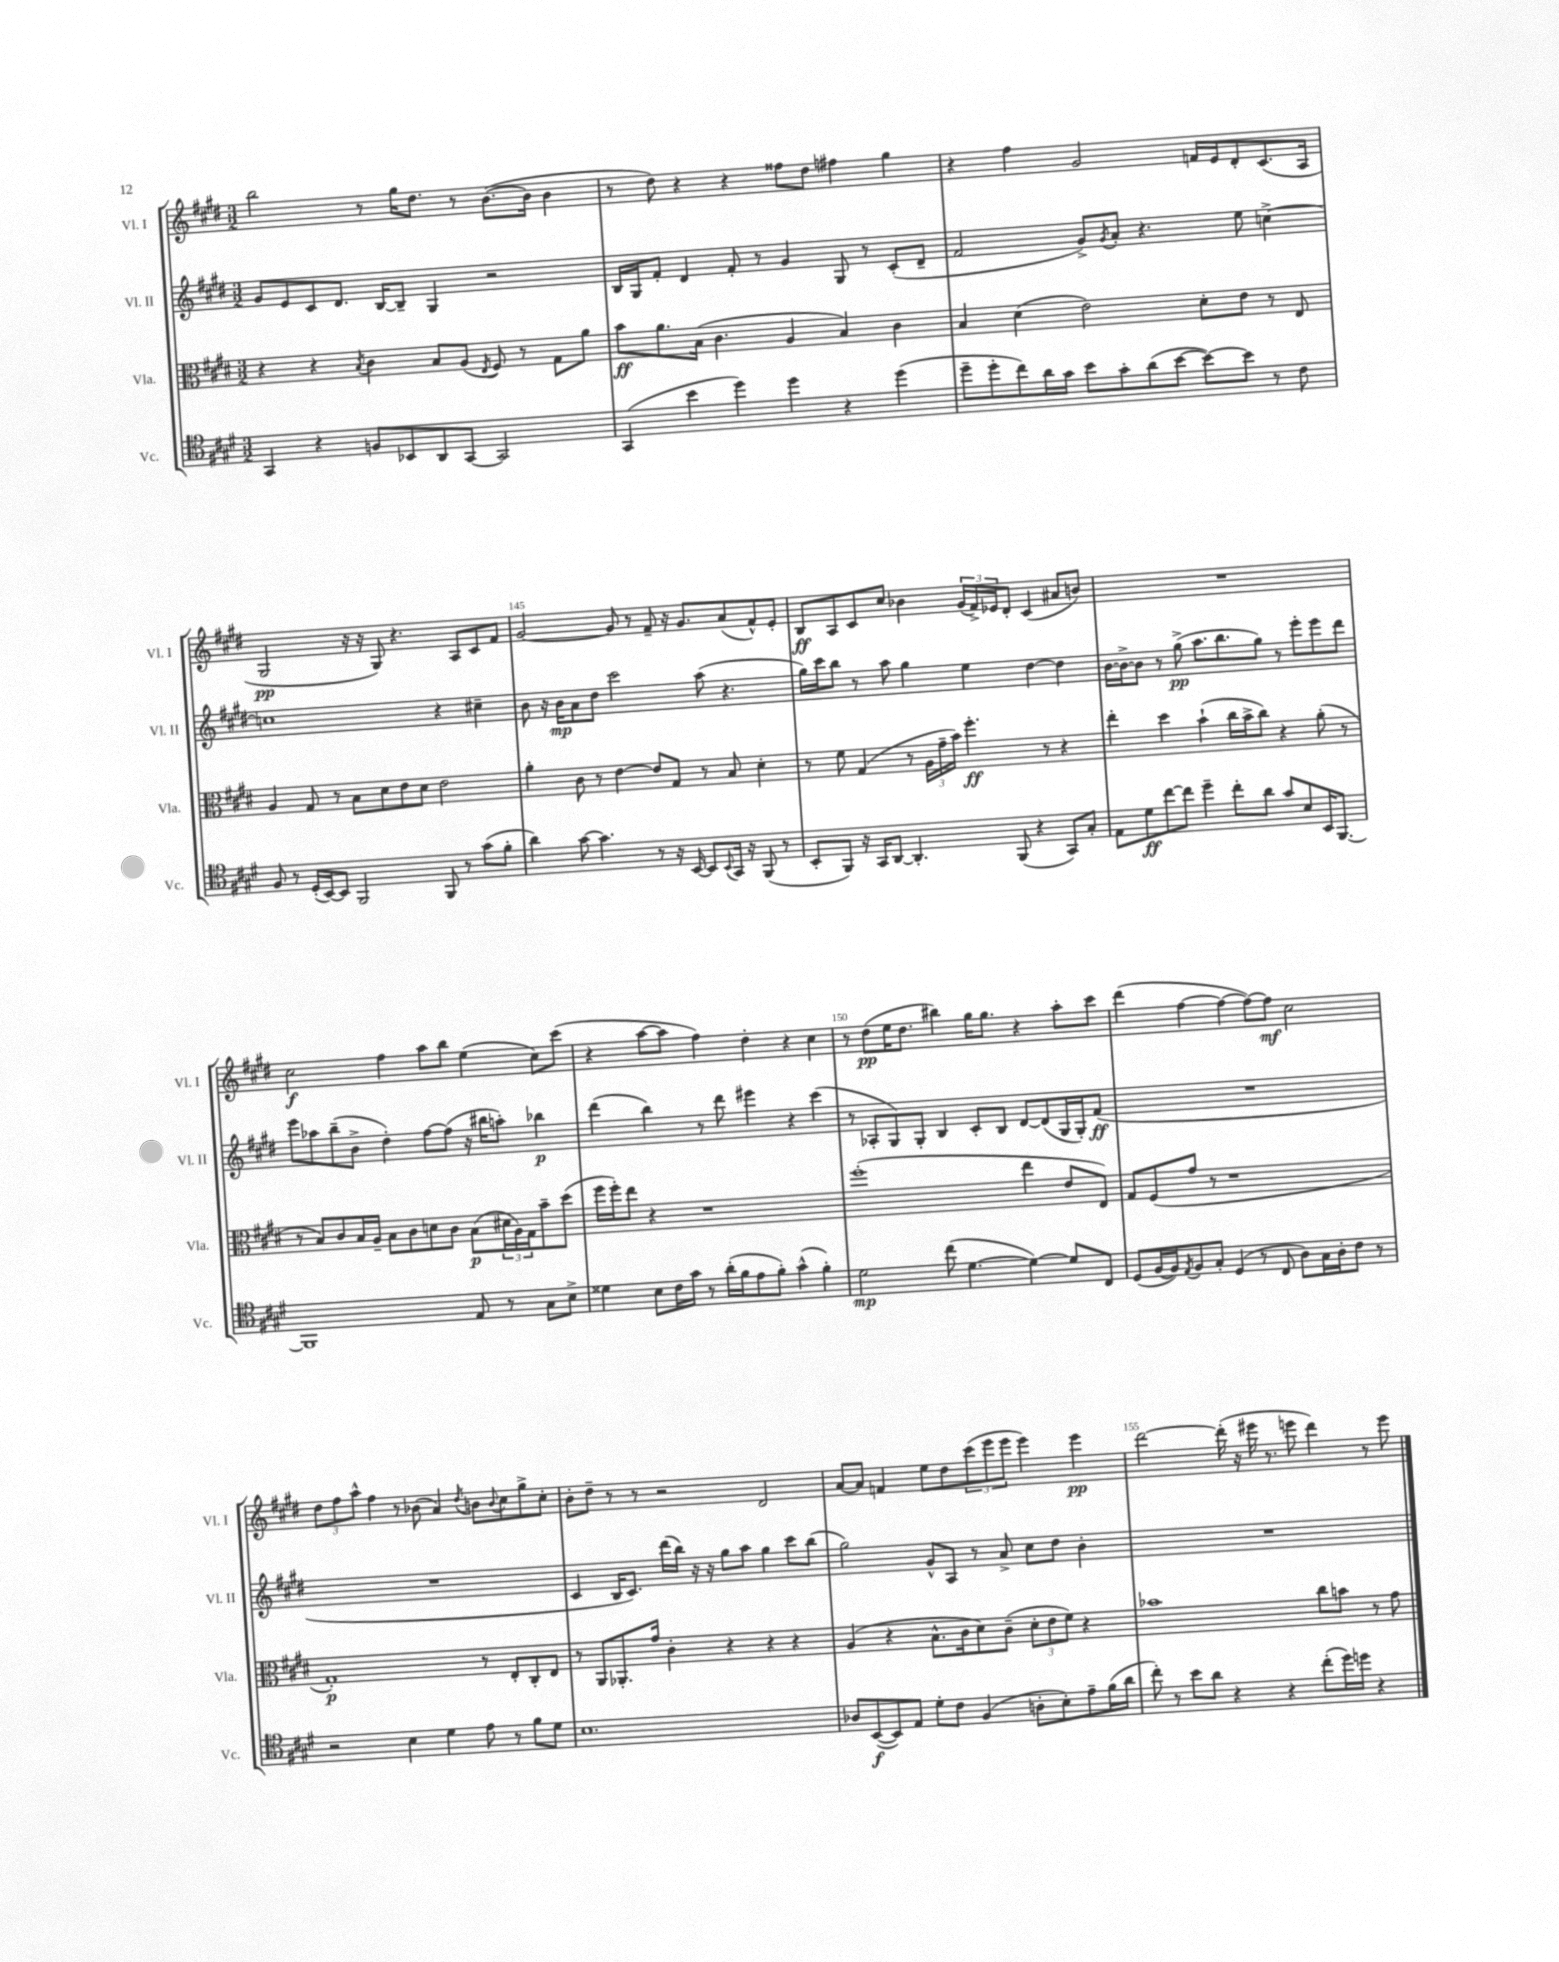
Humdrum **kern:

**kern	**dynam	**kern	**dynam	**kern	**dynam	**kern	**dynam
*part4	*part4	*part3	*part3	*part2	*part2	*part1	*part1
*staff4	*staff4	*staff3	*staff3	*staff2	*staff2	*staff1	*staff1
*I"Vc.	*	*I"Vla.	*	*I"Vl. II	*	*I"Vl. I	*
*I'Vc.	*	*I'Vla.	*	*I'Vl. II	*	*I'Vl. I	*
*clefC4	*	*clefC3	*	*clefG2	*	*clefG2	*
*k[f#c#g#d#]	*	*k[f#c#g#d#]	*	*k[f#c#g#d#]	*	*k[f#c#g#d#]	*
*M3/2	*	*M3/2	*	*M3/2	*	*M3/2	*
=141	=141	=141	=141	=141	=141	=141	=141
4GG#/	.	4r	.	8g#/L	.	2bb\	.
.	.	.	.	8e/	.	.	.
4r	.	4r	.	8c#/	.	.	.
.	.	.	.	8.d#/J	.	.	.
.	.	8qB/	.	.	.	.	.
8Fn/L	.	4c#\	.	.	.	8r	.
.	.	.	.	[16B/KL	.	.	.
8BB-X/	.	.	.	8B~/J]	.	16gg#\KL	.
.	.	.	.	.	.	8.dd#\J	.
8AA/	.	8B/L	.	4G#/	.	.	.
[8GG#/J	.	(8A/J	.	.	.	8r	.
.	.	8qE/	.	.	.	.	.
2GG#/]	.	8F#/)	.	2r	.	([8.b\L	.
.	.	8r	.	.	.	.	.
.	.	.	.	.	.	16b\Jk]	.
.	.	8G#\L	.	.	.	4b\	.
.	.	8a\J	.	.	.	.	.
=142	=142	=142	=142	=142	=142	=142	=142
(4GG#/	.	8b\L	ff	16B/LL	.	8r	.
.	.	.	.	16G#/J	.	.	.
.	.	8.a\	.	8f#'/J	.	8dd#\)	.
4b\	.	.	.	4d#/	.	4r	.
.	.	(16B\Jk	.	.	.	.	.
.	.	4.c#\	.	.	.	.	.
4dd#\)	.	.	.	8f#'/	.	4r	.
.	.	.	.	8r	.	.	.
4dd#\	.	4A/	.	4g#/	.	8ff##X\L	.
.	.	.	.	.	.	8dd#\J	.
4r	.	4B/)	.	8G#/	.	4ff#X\	.
.	.	.	.	8r	.	.	.
(4dd#\	.	4c#\	.	(8c#'/L	.	4gg#\	.
.	.	.	.	8d#~/J	.	.	.
=143	=143	=143	=143	=143	=143	=143	=143
8dd#~\L	.	4B/	.	2f#/	.	4r	.
8dd#'\	.	.	.	.	.	.	.
8cc#\)	.	(4d#\	.	.	.	4ff#\	.
16a\L	.	.	.	.	.	.	.
16g#\JJ	.	.	.	.	.	.	.
8b\L	.	2e\)	.	8g#^/L)	.	2g#/	.
.	.	.	.	8qg#/	.	.	.
8g#'\	.	.	.	8a'/J	.	.	.
(8a\	.	.	.	4.r	.	.	.
[8b\J	.	.	.	.	.	.	.
8b\L_)	.	8d#'\L	.	.	.	16fn/LL	.
.	.	.	.	.	.	16e/J	.
8b\J]	.	8e\J	.	8ee\	.	8d#'/	.
8r	.	8r	.	[4ccn^\	.	(8.c#/	.
8c#\	.	8E/	.	.	.	.	.
.	.	.	.	.	.	16A/Jk	.
!!LO:LB:g=z
=144	=144	=144	=144	=144	=144	=144	=144
8F#/	.	4A/	.	1ccn]	.	2G#/	pp
8r	.	.	.	.	.	.	.
(16D#'/LL	.	8G#/	.	.	.	.	.
[16BB/J)	.	.	.	.	.	.	.
8BB/J]	.	8r	.	.	.	.	.
2FF#/	.	8B\L	.	.	.	16r	.
.	.	.	.	.	.	16r	.
.	.	8d#\	.	.	.	8G#/)	.
.	.	8e\	.	.	.	4.r	.
.	.	8d#\J	.	.	.	.	.
8FF#/	.	2e\	.	4r	.	.	.
8r	.	.	.	.	.	8A/L	.
(8g#\L	.	.	.	4cc#X~\	.	8c#/	.
8f#'\J	.	.	.	.	.	8f#/J	.
=145	=145	=145	=145	=145	=145	=145	=145
4a\)	.	4a'\	.	8b\	.	[2g#/	.
.	.	.	.	16r	.	.	.
.	.	.	.	16b\KL	mp	.	.
[8g#\	.	8c#\	.	8a\	.	.	.
4.g#\]	.	8r	.	8dd#\J	.	.	.
.	.	[4e\	.	2ccc#\	.	8g#/]	.
.	.	.	.	.	.	8r	.
8r	.	8e/L]	.	.	.	8f#~/	.
16r	.	8G#/J	.	.	.	16r	.
[16BB/	.	.	.	.	.	8.g#/L	.
8BB/L]	.	8r	.	(8aa\	.	.	.
8qqBB/	.	.	.	.	.	.	.
16GG#/Jk	.	8B/	.	4.r	.	(8a/	.
16r	.	.	.	.	.	.	.
(8FF#/	.	4d#'\	.	.	.	8f#^^/)	.
8r	.	.	.	.	.	8e'/J	.
=146	=146	=146	=146	=146	=146	=146	=146
8BB'/L	.	8r	.	16gg#\LL)	.	8B/L	ff
.	.	.	.	16ccc#\J	.	.	.
8FF#/J)	.	8f#\	.	8bb\J	.	8A/	.
16r	.	(4G#/	.	8r	.	8c#/	.
16GG#/KL	.	.	.	.	.	.	.
[8AA/J	.	.	.	8aa\	.	8cc#/J	.
4.AA'/]	.	8r	.	4gg#\	.	4b-X\	.
.	.	24A\LL	.	.	.	.	.
.	.	24g#~\	.	.	.	.	.
.	.	24b\JJ)	.	.	.	.	.
.	.	4.ff#'\	ff	4ee\	.	(24g#/LL	.
.	.	.	.	.	.	24f#^/)	.
.	.	.	.	.	.	24e-X/J	.
(8FF#/	.	.	.	.	.	8d#'/J	.
4r	.	.	.	[4dd#\	.	(4c#/	.
.	.	8r	.	.	.	.	.
8GG#/L)	.	4r	.	4dd#\]	.	8a#X/L	.
8G#'/J	.	.	.	.	.	8bn/J)	.
=147	=147	=147	=147	=147	=147	=147	=147
8E\L	.	4ee'\	.	[16b\LL	.	1.r	.
.	.	.	.	16b^\J_	.	.	.
8d#\	ff	.	.	8b\J]	.	.	.
[8cc#\	.	4dd#\	.	8r	.	.	.
8cc#\J]	.	.	.	(8gg#^\	pp	.	.
4dd#~\	.	(4b`\	.	8.aa\L	.	.	.
.	.	.	.	8.bb\	.	.	.
8cc#'\L	.	16cc#\LL	.	.	.	.	.
.	.	16b^\J	.	.	.	.	.
8a\J	.	8cc#\J)	.	8gg#\J)	.	.	.
8g#/L	.	4r	.	8r	.	.	.
8B/	.	.	.	8eee'\L	.	.	.
16BB/K	.	(8a'\	.	8eee\	.	.	.
[8.FF#/J	.	.	.	.	.	.	.
.	.	8r	.	8ddd#\J	.	.	.
!!LO:LB:g=z
=148	=148	=148	=148	=148	=148	=148	=148
1FF#]	.	8r	.	8eee\L	.	2cc#\	f
.	.	8B/L)	.	8aa-X\	.	.	.
.	.	8c#/	.	(8bb~\	.	.	.
.	.	16B/L	.	8b^\J	.	.	.
.	.	16A~/JJ	.	.	.	.	.
.	.	8B\L	.	4dd#'\)	.	4ff#\	.
.	.	8c#\	.	.	.	.	.
.	.	8dn\	.	[8ff#\L	.	8aa\L	.
.	.	8c#\J	.	(8ff#\J]	.	8bb\J	.
8E/	.	(8B\L	p	16r	.	(4ee\	.
.	.	.	.	16bb#X\KL	.	.	.
8r	.	24d#X\L	.	8aan'\J)	.	.	.
.	.	24A\)	.	.	.	.	.
.	.	24G#\J	.	.	.	.	.
8G#\L	.	8b~\	.	4bb-X\	p	8cc#\L)	.
8B^\J	.	(8dd#\J	.	.	.	(8ccc#\J	.
=149	=149	=149	=149	=149	=149	=149	=149
4d##X\	.	16ff#\LL	.	(4ddd#\	.	4r	.
.	.	16ff#'\J)	.	.	.	.	.
.	.	8ee\J	.	.	.	.	.
8B\L	.	4r	.	4bb\)	.	[8aa\L	.
16c#\L	.	.	.	.	.	8aa\J]	.
16g#\JJ	.	.	.	.	.	.	.
8r	.	1r	.	8r	.	4ff#\)	.
(16a'\LL	.	.	.	8ddd#\	.	.	.
16f#\J	.	.	.	.	.	.	.
8e\	.	.	.	4eee#X\	.	4dd#'\	.
8f#'\J)	.	.	.	.	.	.	.
(4g#^^\	.	.	.	4r	.	4r	.
4f#'\)	.	.	.	(4ccc#\	.	4cc#\	.
=150	=150	=150	=150	=150	=150	=150	=150
2d#\	mp	(1ff#'	.	8r	.	8r	.
.	.	.	.	8A-X'/L	.	(8dd#\L	pp
.	.	.	.	8G#/)	.	16ee\K	.
.	.	.	.	.	.	8.dd#\J	.
.	.	.	.	8G#'/J	.	.	.
(8cc#\	.	.	.	4B/	.	4bb#X\)	.
[4.d#\	.	.	.	.	.	.	.
.	.	.	.	8c#'/L	.	16gg#\KL	.
.	.	.	.	.	.	8.gg#\J	.
.	.	.	.	8B/J	.	.	.
4d#\_)	.	4ee\	.	[8d#/L	.	4r	.
.	.	.	.	(8d#/]	.	.	.
8d#/L]	.	8e/L	.	16G#/L	.	8aa'\L	.
.	.	.	.	16G#'/J)	.	.	.
8C#/J	.	8E/J)	.	(8f#/J	ff	8ccc#\J	.
=151	=151	=151	=151	=151	=151	=151	=151
(8D#/L	.	8G#/L	.	1.r	.	(4ddd#\	.
[16F#/L	.	(8F#/	.	.	.	.	.
16F#/J])	.	.	.	.	.	.	.
8qE/	.	.	.	.	.	.	.
8F#/	.	8g#/J	.	.	.	[4ff#\	.
8G#'/J	.	8r	.	.	.	.	.
(4D#/	.	1r	.	.	.	4ff#\_	.
8r	.	.	.	.	.	8ff#\L_)	.
8C#/	.	.	.	.	.	8ff#\J]	mf
8A\L)	.	.	.	.	.	2cc#\	.
16G#\L	.	.	.	.	.	.	.
16A'\J	.	.	.	.	.	.	.
8c#\J	.	.	.	.	.	.	.
8r	.	.	.	.	.	.	.
!!LO:LB:g=z
=152	=152	=152	=152	=152	=152	=152	=152
2r	.	1G#')	p	1.r	.	12dd#\L	.
.	.	.	.	.	.	12ff#\	.
.	.	.	.	.	.	12aa^^\J	.
.	.	.	.	.	.	4ff#\	.
4B\	.	.	.	.	.	8r	.
.	.	.	.	.	.	(8b-X\	.
4d#\	.	.	.	.	.	4a/)	.
.	.	.	.	.	.	8qdd#/	.
8e\	.	8r	.	.	.	8bn\L	.
.	.	.	.	.	.	8qqb/	.
8r	.	8E'/L	.	.	.	8cc#\	.
8f#\L	.	8C#'/	.	.	.	8gg#^\	.
8d#\J	.	8E/J	.	.	.	8cc#'\J	.
=153	=153	=153	=153	=153	=153	=153	=153
1.B	.	8r	.	4c#/	.	8b'\L	.
.	.	8AA/L	.	.	.	8dd#~\J	.
.	.	8.AA-X'/	.	16B/KL	.	8r	.
.	.	.	.	8.c#/J)	.	.	.
.	.	.	.	.	.	8r	.
.	.	16g#/Jk	.	.	.	.	.
.	.	4c#'\	.	(16ddd#\LL	.	2r	.
.	.	.	.	16bb\JJ)	.	.	.
.	.	.	.	16r	.	.	.
.	.	.	.	16r	.	.	.
.	.	4r	.	8gg#\L	.	.	.
.	.	.	.	8aa\J	.	.	.
.	.	4r	.	4gg#\	.	2d#/	.
.	.	4r	.	8ccc#\L	.	.	.
.	.	.	.	(8bb\J	.	.	.
=154	=154	=154	=154	=154	=154	=154	=154
8A-X/L	.	(4A/	.	2gg#\)	.	[8a/L	.
([8BB/	f	.	.	.	.	8a/J]	.
8BB/])	.	4r	.	.	.	4fn/	.
8E/J	.	.	.	.	.	.	.
8d#'\L	.	8.B^^\L	.	8g#^^/L	.	8ee\L	.
8c#\J	.	.	.	8A/J	.	8dd#\	.
.	.	16c#\k	.	.	.	.	.
(4F#/	.	8d#\)	.	8r	.	(12ccc#\	.
.	.	.	.	.	.	12eee\	.
.	.	(8c#~\J	.	8a^/	.	.	.
.	.	.	.	.	.	12eee\J	.
8An'\L	.	12d#'\L	.	8cc#\L	.	4eee\)	.
.	.	12e\	.	.	.	.	.
8B'\)	.	.	.	8dd#\J	.	.	.
.	.	12f#\J)	.	.	.	.	.
8e~\	.	4r	.	4b'\	.	4eee\	pp
(16f#\L	.	.	.	.	.	.	.
16a\JJ	.	.	.	.	.	.	.
=155	=155	=155	=155	=155	=155	=155	=155
8cc#'\)	.	1b-X	.	1.r	.	[2ddd#\	.
8r	.	.	.	.	.	.	.
8b\L	.	.	.	.	.	.	.
8a\J	.	.	.	.	.	.	.
4r	.	.	.	.	.	(16ddd#'\]	.
.	.	.	.	.	.	16r	.
.	.	.	.	.	.	16eee#X\	.
.	.	.	.	.	.	8.r	.
4r	.	.	.	.	.	.	.
.	.	.	.	.	.	8eeen\	.
(8cc#'\L	.	8cc#\L	.	.	.	4ddd#\)	.
16dd#\L)	.	8bn\J	.	.	.	.	.
16ddn\JJ	.	.	.	.	.	.	.
4r	.	8r	.	.	.	8r	.
.	.	8g#\	.	.	.	8eee\	.
==	==	==	==	==	==	==	==
*-	*-	*-	*-	*-	*-	*-	*-
